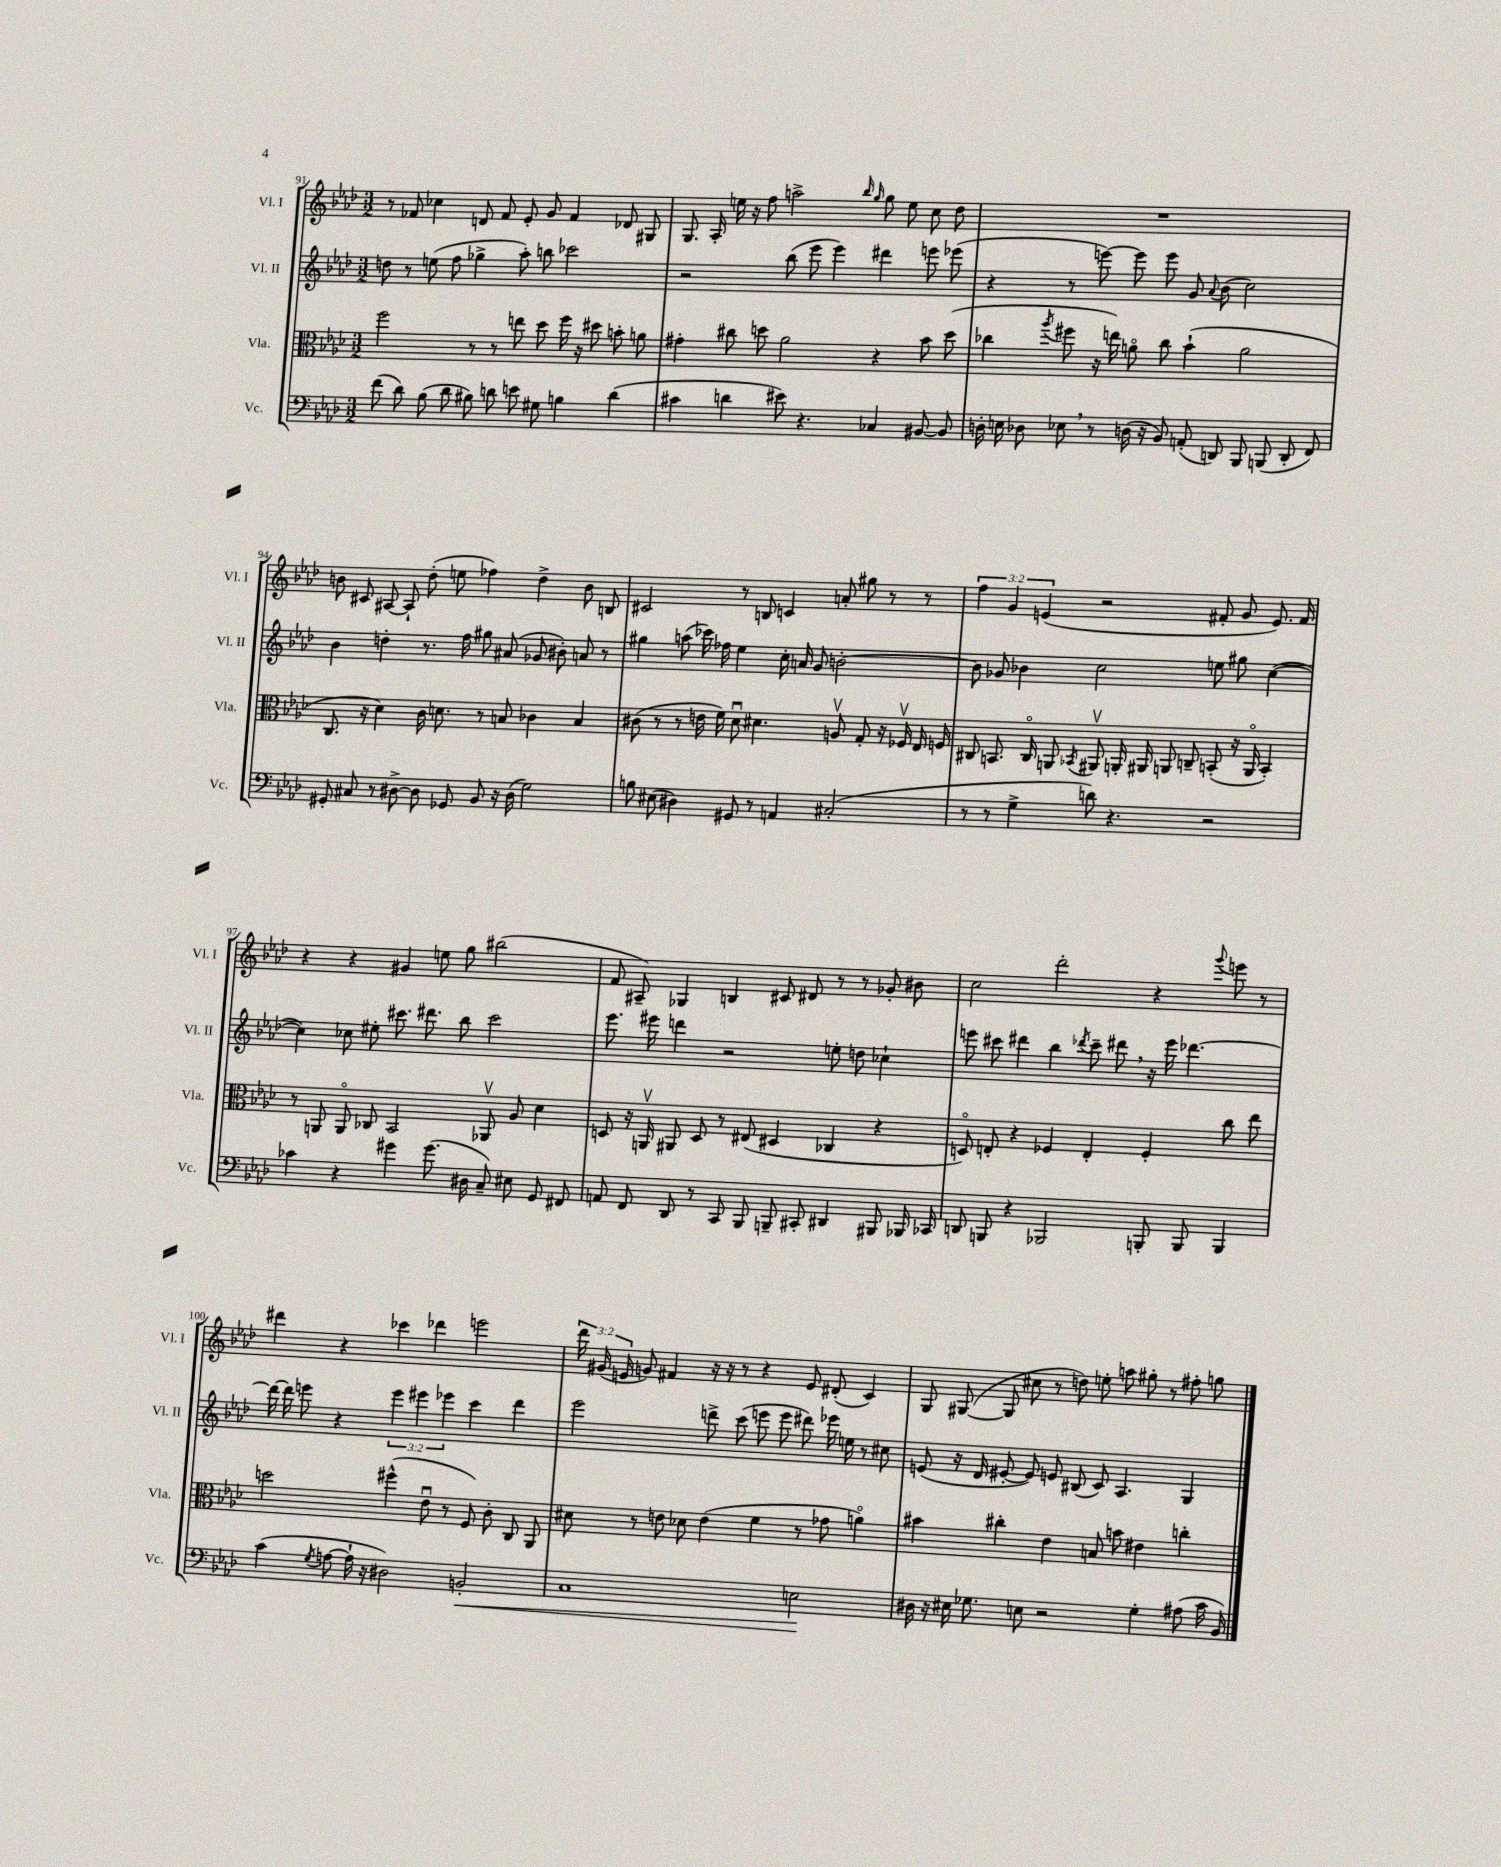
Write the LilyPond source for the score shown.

<<
\new StaffGroup <<
\new Staff = "s0" \with { instrumentName = "Vl. I" shortInstrumentName = "Vl. I" } {
    \clef treble \key aes \major \numericTimeSignature \time 3/2 \override Staff.TupletNumber.text = #tuplet-number::calc-fraction-text
    \autoBeamOff r8 fes'8 ces''4 d'8 fes'8 ees'8-. g'8 fes'4 des'8 gis8 |
    g8. aes16-. e''16 r16 f''8 a''2-> \grace { bes''16 g''16 } g''8 e''8 c''8 des''8 |
    R1. |
    b'8 cis'8 ais8~ ais8-! des''8-.( e''8 fes''4) des''4-> b'8 b8 |
    cis'2 r8 b8 c'4 a'8-. gis''8 r8 r8 |
    \tuplet 3/2 { f''4 g'4 e'4( } r2 fis'8-. g'8 e'8.) fis'16 |
    r4 r4 gis'4 e''8 g''8 bis''2( |
    f'8 ais8--) ges4 b4 cis'8 dis'8 r8 r8 ges'8-. bis'8 |
    c''2 des'''2-. r4 \appoggiatura { g'''8 } e'''8 r8 |
    dis'''4 r4 ces'''4 des'''4 e'''2 |
    \tuplet 3/2 { des'''16 gis'16( e'16 } g'8) fis'4 r16 r16 r8 r4 e'8 dis'8-.( c'4) |
    g8 gis8~( gis8 cis''8 r8 d''8) e''8-. a''8 gis''8-. r8 fis''8-. g''8 \bar "|." |
}
\new Staff = "s1" \with { instrumentName = "Vl. II" shortInstrumentName = "Vl. II" } {
    \clef treble \key aes \major \numericTimeSignature \time 3/2 \override Staff.TupletNumber.text = #tuplet-number::calc-fraction-text
    \autoBeamOff d''8 r8 e''8( f''8 ges''4-> aes''8-.) b''8 ces'''2 |
    r2 bes''8( ees'''8 ees'''4) dis'''4 e'''8 ees'''8( |
    r4 r8 e'''8~) e'''8 e'''8 g'8 \appoggiatura { aes'8 } bes'8( c''2) |
    bes'4 d''4-. r8. f''16 gis''8 ais'8( ges'8 bis'8-.) a'8 r8 |
    gis''4 a''8( ces'''16) fes''16 ees''4 c''16-. a'16 g'8 b'2~-. |
    b'8 ges'8 bes'4 c''2 e''8 gis''8 c''4~( |
    c''4) ces''8 eis''8-. cis'''8. dis'''8. bes''8 cis'''2 |
    ees'''8. eis'''16 d'''4 r2 e''8-. d''8 ces''4-! |
    e'''8 cis'''8 dis'''4 bes''4 \acciaccatura { des'''8 } cis'''8-- dis'''8 \breathe r16 e'''16 des'''4.~ |
    des'''16~ des'''16 e'''8 r4 \tuplet 3/2 { e'''4 eis'''4 ees'''4 } c'''4 des'''4 |
    ees'''2 d'''8-> c'''8( e'''8 e'''8 dis'''8) ees'''16 e''16 r8 cis''8 |
    e'8( r16 des'16 eis'8~-. eis'8) e'8 bis8( c'8) aes4. g4 \bar "|." |
}
\new Staff = "s2" \with { instrumentName = "Vla." shortInstrumentName = "Vla." } {
    \clef alto \key aes \major \numericTimeSignature \time 3/2
    \autoBeamOff f''2 r8 r8 e''8 des''8 f''16 r16 dis''8 b'8-. a'8 |
    gis'4-. cis''8 d''8 aes'2 r4 bes'8 d''8( |
    ces''4 \acciaccatura { aes''8 } fis''8 r16 e''16) a'8\flageolet ces''8 bes'4-!( a'2 |
    c8. r16 des'4) c'16 d'8. r8 b8 ces'4 b4 |
    cis'8( r8 r8 e'16 f'16) des'8\downbow dis'4. a8\upbow g8-. r16 fes16\upbow ees16 f16 |
    cis8 b,8. cis16\flageolet a,8 \acciaccatura { bes,8 } ais,8\upbow a,16-. ais,16 a,8 c8-- b,8-.( r16 a,16\flageolet b,4-.) |
    r8 a,8 a,8\flageolet ces8 bes,2 aes,8\upbow aes8 des'4 |
    d8 r16 a,16\upbow ais,8 d8 r8 eis8( dis4 ces4 r4 |
    d8\flageolet) e8-. r4 fes4 e4-. fes4-. c''8 ees''8 |
    d''2 fis''4-^( ees'8\downbow r8 f8) c'8-. c8 aes,8 |
    dis'8 r8 e'8 des'8 e'4( f'4 r8 ges'8 a'4\flageolet) |
    bis'4 cis''4-. ees'4 b8 b'8 eis'4 c''4-. \bar "|." |
}
\new Staff = "s3" \with { instrumentName = "Vc." shortInstrumentName = "Vc." } {
    \clef bass \key aes \major \numericTimeSignature \time 3/2
    \autoBeamOff f'8( des'8) bes8( des'8 bis8) d'8 e'8 gis8 b4 d'4( |
    cis'4 d'4 eis'8) r4. ces4 bis,8~ bis,8 |
    d16-. e16 des8 ees8 \breathe r8 d16( r16 bes,8) a,8-.( d,8) bes,,8 b,,8( d,8-. f,8) |
    gis,8-. cis8 r8 dis8~-> dis8 ges,8 bes,8 r16 dis16( g2) |
    b8 eis8( dis4) gis,8 r8 a,4 cis2-.( |
    r8 r8 g4-> d'8) r4. r2 |
    ces'4 r4 gis'4 gis'8.( dis16 c8--) eis8 g,8 fis,8 |
    a,8 f,8 des,8 r8 c,8 bes,,8 b,,8-- cis,8-. dis,4 bis,,8 bes,,16 ces,16 |
    d,8 b,,8 r4 bes,,2 b,,8-. b,,8 b,,4 |
    c'4( \acciaccatura { g8 } a8~ a16-! r16 dis2) b,2-.\< |
    c1 e2\! |
    dis16 r16 eis16 ges8. e8 r2 ges4-. ais8( c'16 bes,16) \bar "|." |
}
>>
>>
\layout { \context { \Score currentBarNumber = #91 } }
